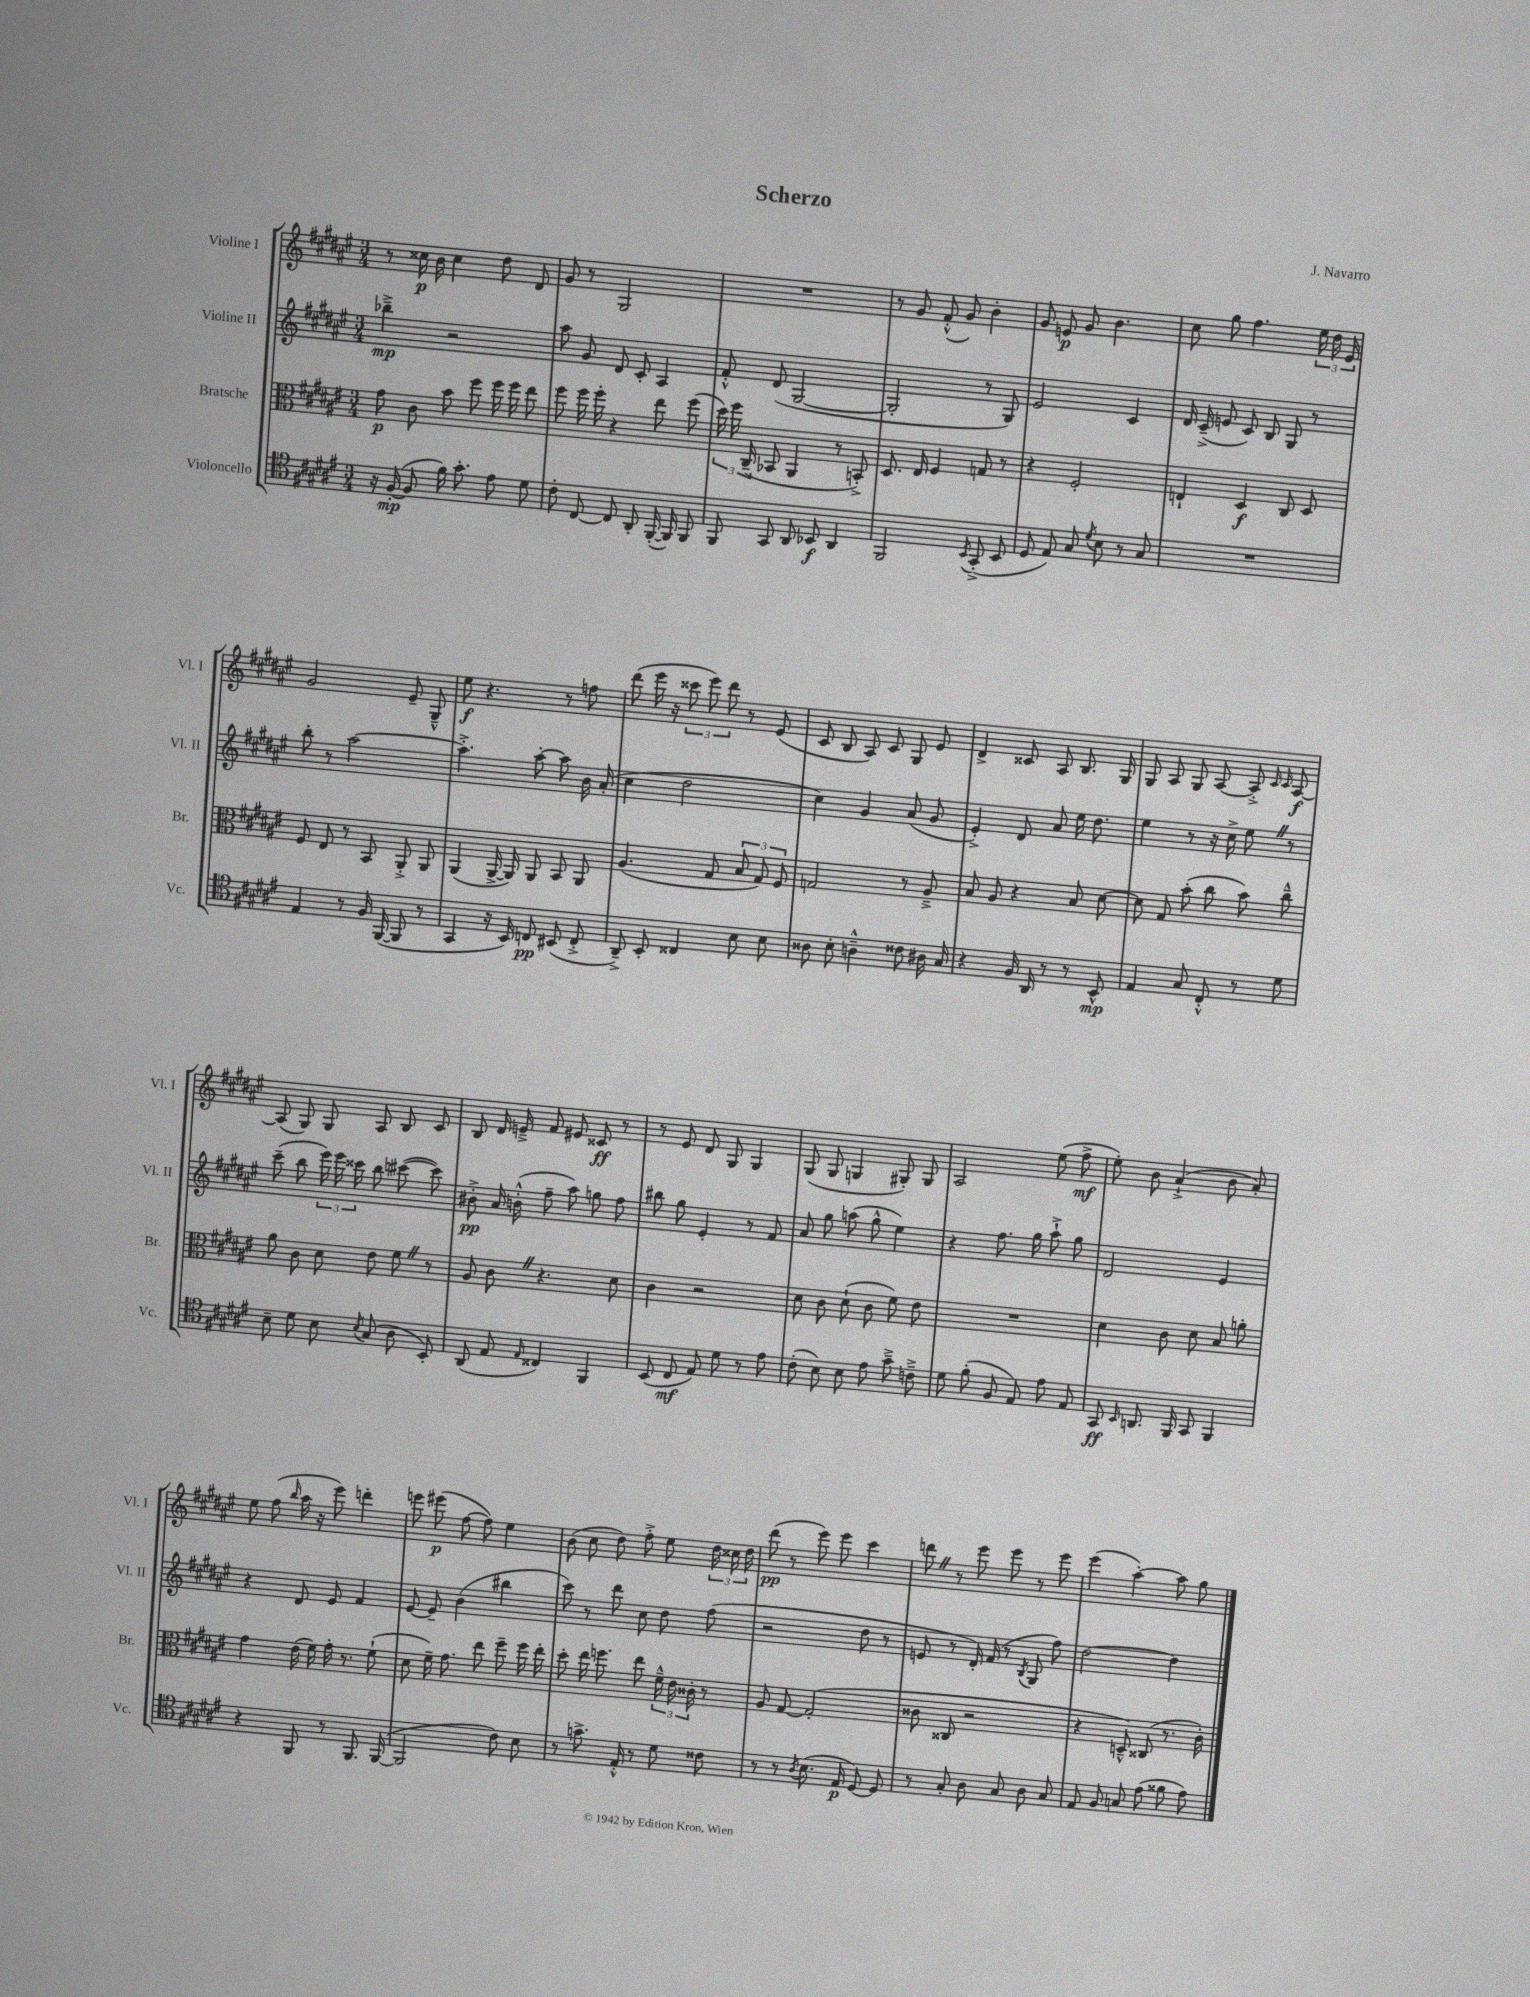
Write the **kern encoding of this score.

**kern	**kern	**kern	**kern
*staff4	*staff3	*staff2	*staff1
*clefC4	*clefC3	*clefG2	*clefG2
*k[f#c#g#d#a#e#]	*k[f#c#g#d#a#e#]	*k[f#c#g#d#a#e#]	*k[f#c#g#d#a#e#]
*M3/4	*M3/4	*M3/4	*M3/4
16r	8g#	4bb-~^	8r
([16F#'	.	.	.
8F#]	8c#	.	16cc##
.	.	.	16b
16f#)	8b	2r	4cc##
8.g#'	.	.	.
.	8ff#	.	.
8e#	16ff#	.	8dd#
.	16ff#	.	.
8d#	8ee#	.	8d#
=	=	=	=
8c#'	8ff#	8aa#	8g#
[8C#	16ff#	8g#	8r
.	16ff#'	.	.
8C#]	4r	8d#	2G#
8AA#'	.	8c#'	.
([16FF#'	8ee#	4A#	.
16FF#])	.	.	.
8FF#	(8ff#	.	.
=	=	=	=
8FF#	24dd#)	8f#'^^	2.r
.	24ff#	.	.
.	(24C#~	.	.
8GG#	8BB-	(8d#	.
8AA#	4AA#	[2G#	.
8BB-	.	.	.
4AA#	8r	.	.
.	8BB'^)	.	.
=	=	=	=
2FF#	8.D#	2G#']	8r
.	.	.	8g#
.	16E#	.	.
.	4F#	.	(8f#'^^
.	.	.	8g#)
8qBB	.	.	.
(8GG#'^	8G	8r	4b'
8BB	8r	8G#)	.
=	=	=	=
8D#	4r	2e#	8g#
8E#)	.	.	8e
8G#	2F#'	.	8g#
8qd#	.	.	.
8B	.	.	4.b
8r	.	4c#	.
8G#	.	.	.
=	=	=	=
2.r	4E`	16d#	8cc#
.	.	(16c#~^	.
.	.	8e	8gg#
.	4D#	8c#)	4.ff#
.	.	8B	.
.	8C#	8G#	.
.	8D#	8r	24ee#
.	.	.	24dd#
.	.	.	24e#
=	=	=	=
4E#	8F#	8bb'	2g#
.	8E#	8r	.
8r	8r	[2aa#	.
16F#	8BB	.	.
([16FF#	.	.	.
8FF#]	8AA#'^	.	8e#~
8r	8AA#	.	8G#~^^
=	=	=	=
4GG#	(4AA#	4.aa#'^]	8ee#
.	.	.	4.r
16r	[16AA#^	.	.
16BB)	16AA#])	.	.
8C	8AA#	[8aa#'	.
(8BB#	8BB	8aa#]	8r
8C'^	8AA#	16b	8ff
.	.	(16a#'	.
=	=	=	=
8AA#~^)	(4.A#	4cc#	(8ddd#
8BB'	.	.	16eee#
.	.	.	16r
4C##	.	2dd#	12ccc##
.	.	.	12eee#)
.	8G#	.	.
.	.	.	12ddd#
8B	12B	.	8r
.	12G#)	.	.
8B	.	.	(8e#
.	12F#	.	.
=	=	=	=
8A##	2G	4cc#)	8c#
8B'	.	.	8B
4A~^^	.	4g#	8A#)
.	.	.	8c#
8c##	8r	(8a#	8G#
16A#	8A#~^	8g#	8e#
16G#	.	.	.
=	=	=	=
4r	8B	4e#'^)	4d#^
.	8A#	.	.
16F#	4r	8d#	8c##
16AA#	.	.	.
8r	.	8a#	8A#
8r	8B	16ee#	8.B
.	.	8.dd#	.
8BB^^	[8d#	.	.
.	.	.	16G#
=	=	=	=
4E#	8d#]	4ee#	8G#
.	8G#	.	8A#
8G#	(8b'	8r	8G#
8C#'^^	8cc#	16r	[8A#
.	.	16cc#^	.
8r	8b)	8ee#	8A#'^]
.	.	.	16qqc#
.	.	.	16qqc#
8d#	8cc#~^^	8r	[8A#
=	=	=	=
8B~	8a#	(8ccc#~	(8A#]
8d#	8c#	8bb	8G#)
8B	8d#	24eee#)	8G#
.	.	24eee#	.
.	.	24ccc##	.
8qB	.	.	.
(8G#	8e#	8bb	8A#
8A#	8f#	([8ccc#	8B
8BB')	8r	8ccc#])	8c#
=	=	=	=
(8AA#	8A#	8b#'^	8B
8E#	8c#	16a#	16d#
.	.	(16b'^^	16e~^
16qqE#	.	.	.
4C##)	4.r	8ff#~	8f#
.	.	8aa#)	8e#
4FF#	.	8gg	8c##
.	8d#	8ff#	8r
=	=	=	=
(8BB	4c#	8bb#	8r
8C#	.	8gg#	8e#
8E#)	2r	4e#'	8d#
8d#	.	.	8G#
8r	.	8r	4G#
8e#	.	8f#	.
=	=	=	=
(8c#'	8d#	8a#	(8G#
8B)	8c#	8gg#	8G#
8B	(8d#`	(8aa	4G
8e#	8c#	8gg#^^	.
8g#~^	8f#)	4ee#)	8G#')
8c~^	8e#	.	8G#
=	=	=	=
8d#	2.r	4r	2A#
(8f#'	.	.	.
8F#	.	8.ff#	.
8E#)	.	.	.
.	.	16gg#	.
8e#	.	8aa#`^	(8ee#
8E#	.	8gg#	8ff#^
=	=	=	=
8GG#	4d#	2d#	8ee#')
16qqBB	.	.	.
8.AA	.	.	8b
.	8c#	.	(4a#`^
16FF#	.	.	.
8GG#	8d#	.	.
4FF#	8B	4e#	8b
.	8a'	.	8a#')
=	=	=	=
4r	4g#	4r	8ee#
.	.	.	(8ff#
.	.	.	16qqbb
8FF#	(16e#	8d#	16aa#
.	16f#)	.	16r
8r	16g#'	8e#	8eee#)
.	8.r	.	.
8.FF#	.	4f#	4ddd'
.	(8f#`	.	.
([16FF#	.	.	.
=	=	=	=
2FF#]	8d#	[8e#	8eee
.	16f#~)	8e#~]	(8eee#
.	8.g#	.	.
.	.	(4b	[8ff#
.	8ee#	.	8ff#])
8c#)	8ff#~	4bb#	4ee#
8B	16ff#	.	.
.	16ee#'	.	.
=	=	=	=
8r	8dd#'	8ccc#)	(8b
8.g^	16ee#	8r	8cc#
.	8.ff	.	.
.	.	8ddd#	8dd#)
16E#'^^	.	.	.
8r	8ee#	8cc#	8ff#'^
8d#	24f#~^^	8dd#	8ee#
.	24e#	.	.
.	24c##'	.	.
8c##	8r	(8ff#	24dd#
.	.	.	24cc##
.	.	.	24dd#
=	=	=	=
8r	8A#	2r	(8ddd#
8r	[8G#	.	8r
8qA#	.	.	.
(8.B	(2G#']	.	8eee#)
.	.	.	8eee#
16E#	.	.	.
[8D#)	.	8dd#	4ccc#
8D#]	.	8r	.
=	=	=	=
8r	8c##	8e	8ddd
8G#'	8C##	8r	8r
8A#	2r	16d#')	8eee#
.	.	(16f#	.
8G#	.	8r	8eee#
.	.	8qB	.
8A#	.	8G#	8r
8G#	.	8ff#)	8eee#
=	=	=	=
8E#	4r	[2dd#	(4eee#
8F#	.	.	.
8G	8D~^^)	.	[4aa#')
(8e#	(8C##	.	.
8f##	8.r	4dd#]	8aa#]
8e#)	.	.	8gg#
.	16c#')	.	.
==	==	==	==
*-	*-	*-	*-
